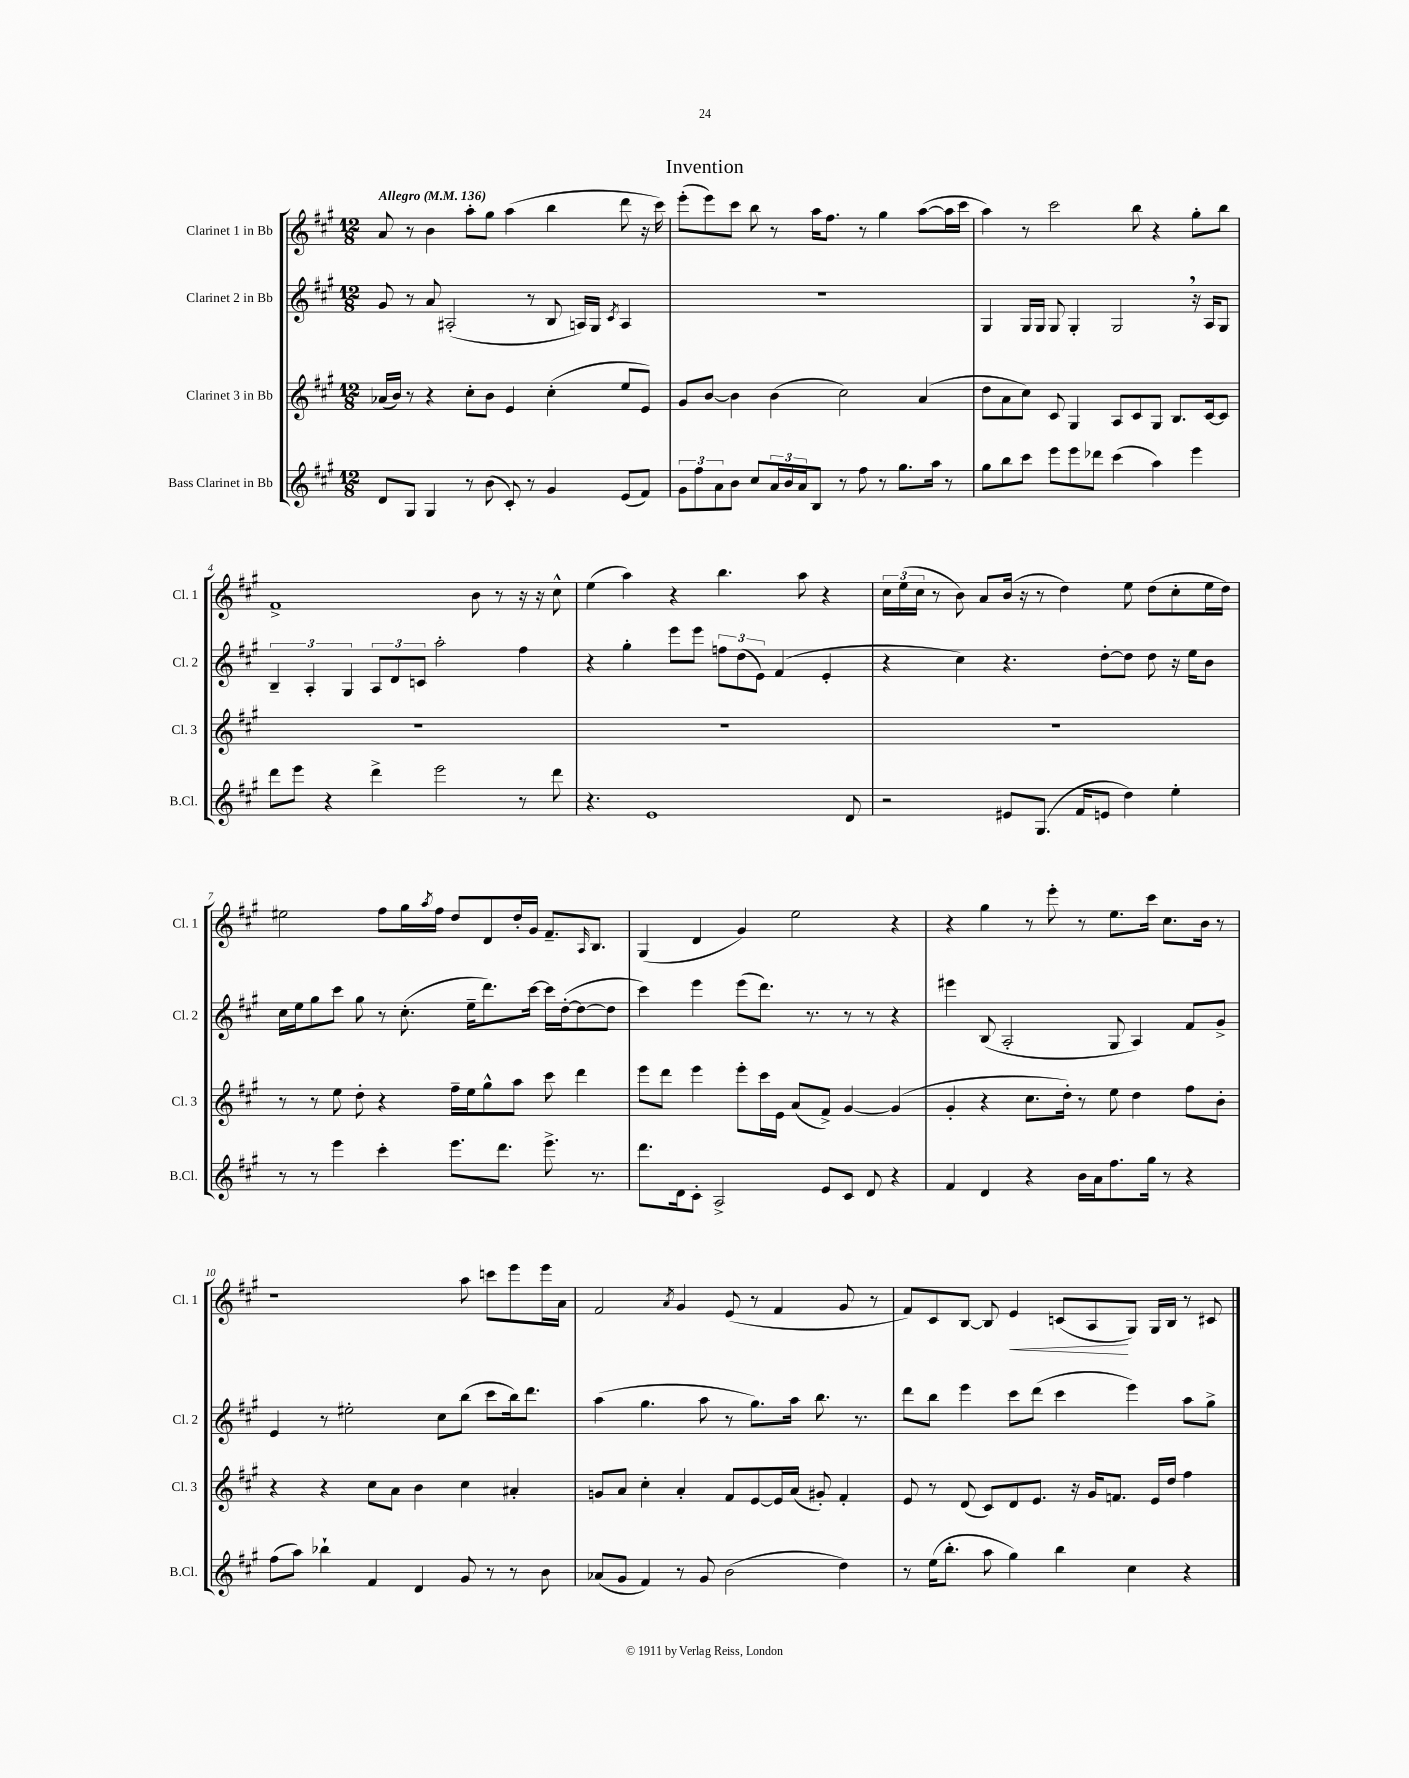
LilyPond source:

\header { title = "Invention" }
<<
\new StaffGroup <<
\new Staff = "s0" \with { instrumentName = "Clarinet 1 in Bb" shortInstrumentName = "Cl. 1" } {
    \clef treble \key a \major \numericTimeSignature \time 12/8 \tempo "Allegro" 4 = 136
    a'8 r8 b'4 a''8-. gis''8 a''4( b''4 d'''8 r16 cis'''16) |
    e'''8-.( e'''8) cis'''8 b''8 r8 a''16 fis''8. r8 gis''4 a''8~( a''16 cis'''16 |
    a''4) r8 cis'''2 b''8 r4 gis''8-. b''8 |
    fis'1-> b'8 r8 r16 r16 cis''8-^ |
    e''4( a''4) r4 b''4. a''8 r4 |
    \tuplet 3/2 { cis''16 e''16( cis''16 } r8 b'8) a'8 b'16( r16 r8 d''4) e''8 d''8( cis''8-. e''16 d''16) |
    eis''2 fis''8 gis''16 \acciaccatura { a''8 } fis''16 d''8 d'8 d''16-. gis'16 fis'8.-- \grace { a16 } b8. |
    gis4( d'4 gis'4) e''2 r4 |
    r4 gis''4 r8 e'''8-. r8 e''8. cis'''16 cis''8. b'16 r8 |
    r1 a''8 c'''8 e'''8 e'''16 a'16 |
    fis'2 \acciaccatura { a'8 } gis'4 e'8( r8 fis'4 gis'8 r8 |
    fis'8) cis'8 b8~ b8 e'4\< c'8( a8\! gis8) gis16 b16 r8 cis'8 \bar "|." |
}
\new Staff = "s1" \with { instrumentName = "Clarinet 2 in Bb" shortInstrumentName = "Cl. 2" } {
    \clef treble \key a \major \numericTimeSignature \time 12/8
    gis'8 r8 a'8 ais2-.( r8 b8 a16) gis16 \acciaccatura { cis'8 } a4 |
    R1. |
    gis4 gis16 gis16 gis8 gis4-. gis2 \breathe r16 a16 gis8 |
    \tuplet 3/2 { b4-- a4-. gis4 } \tuplet 3/2 { a8 d'8 c'8 } a''2-. fis''4 |
    r4 gis''4-. e'''8 e'''8 \tuplet 3/2 { f''8 d''8( e'8) } fis'4( e'4-. |
    r4 cis''4) r4. d''8~-. d''8 d''8 r16 e''16 b'8 |
    cis''16 e''16 gis''8 cis'''8 gis''8 r8 cis''8.-.( e''16-- d'''8.) cis'''16~ cis'''16 d''16~-.( d''8~ d''8 |
    cis'''4) e'''4 e'''8( d'''8.) r8. r8 r8 r4 |
    eis'''4 b8( a2-. gis8 a4) fis'8 gis'8-> |
    e'4 r8 eis''2-. cis''8 b''8( cis'''8 b''16) d'''8. |
    a''4( gis''4. a''8 r8 gis''8.) a''16 b''8. r8. |
    d'''8 b''8 e'''4 cis'''8 d'''8( cis'''4 e'''4) a''8 gis''8-> \bar "|." |
}
\new Staff = "s2" \with { instrumentName = "Clarinet 3 in Bb" shortInstrumentName = "Cl. 3" } {
    \clef treble \key a \major \numericTimeSignature \time 12/8
    aes'16( b'16) r8 r4 cis''8-. b'8 e'4 cis''4-.( e''8 e'8) |
    gis'8 b'8~ b'4 b'4( cis''2) a'4( |
    d''8 a'8 cis''8) cis'8 gis4 a8 cis'8 gis8 b8. cis'16~ cis'8 |
    R1. |
    R1. |
    R1. |
    r8 r8 e''8 d''8-. r4 fis''16-- e''16 gis''8-^ a''8 cis'''8 d'''4 |
    e'''8 d'''8 e'''4 e'''8-. cis'''16 e'16 a'8( fis'8->) gis'4~ gis'4( |
    gis'4-. r4 cis''8. d''16-.) r8 e''8 d''4 fis''8 b'8-. |
    r4 r4 cis''8 a'8 b'4 cis''4 ais'4-. |
    g'8 a'8 cis''4-. a'4-. fis'8 e'8~ e'16 a'16( gis'8-.) fis'4-. |
    e'8 r8 d'8( cis'8) d'8 e'8. r16 gis'16 f'8. e'16 d''16 fis''4 \bar "|." |
}
\new Staff = "s3" \with { instrumentName = "Bass Clarinet in Bb" shortInstrumentName = "B.Cl." } {
    \clef treble \key a \major \numericTimeSignature \time 12/8
    d'8 gis8 gis4 r8 b'8( cis'8-.) r8 gis'4 e'8( fis'8) |
    \tuplet 3/2 { gis'8 fis''8 a'8 } b'8 cis''8 \tuplet 3/2 { a'16 b'16 a'16 } b8 r8 fis''8 r8 gis''8. a''16 r8 |
    gis''8 b''8 cis'''8 e'''8 e'''8 des'''8 cis'''4( a''4) e'''4 |
    d'''8 e'''8 r4 d'''4-> e'''2 r8 d'''8 |
    r4. e'1 d'8 |
    r2 eis'8 gis8.( fis'16 e'8 d''4) e''4-. |
    r8 r8 e'''4 cis'''4-. e'''8. d'''8. e'''8.-> r8. |
    d'''8. d'16 cis'8-. a2-> e'8 cis'8 d'8 r4 |
    fis'4 d'4 r4 b'16 a'16 fis''8. gis''16 r8 r4 |
    fis''8( a''8) bes''4-! fis'4 d'4 gis'8 r8 r8 b'8 |
    aes'8( gis'8 fis'4) r8 gis'8 b'2( d''4) |
    r8 e''16( b''8.-. a''8 gis''4) b''4 cis''4 r4 \bar "|." |
}
>>
>>
